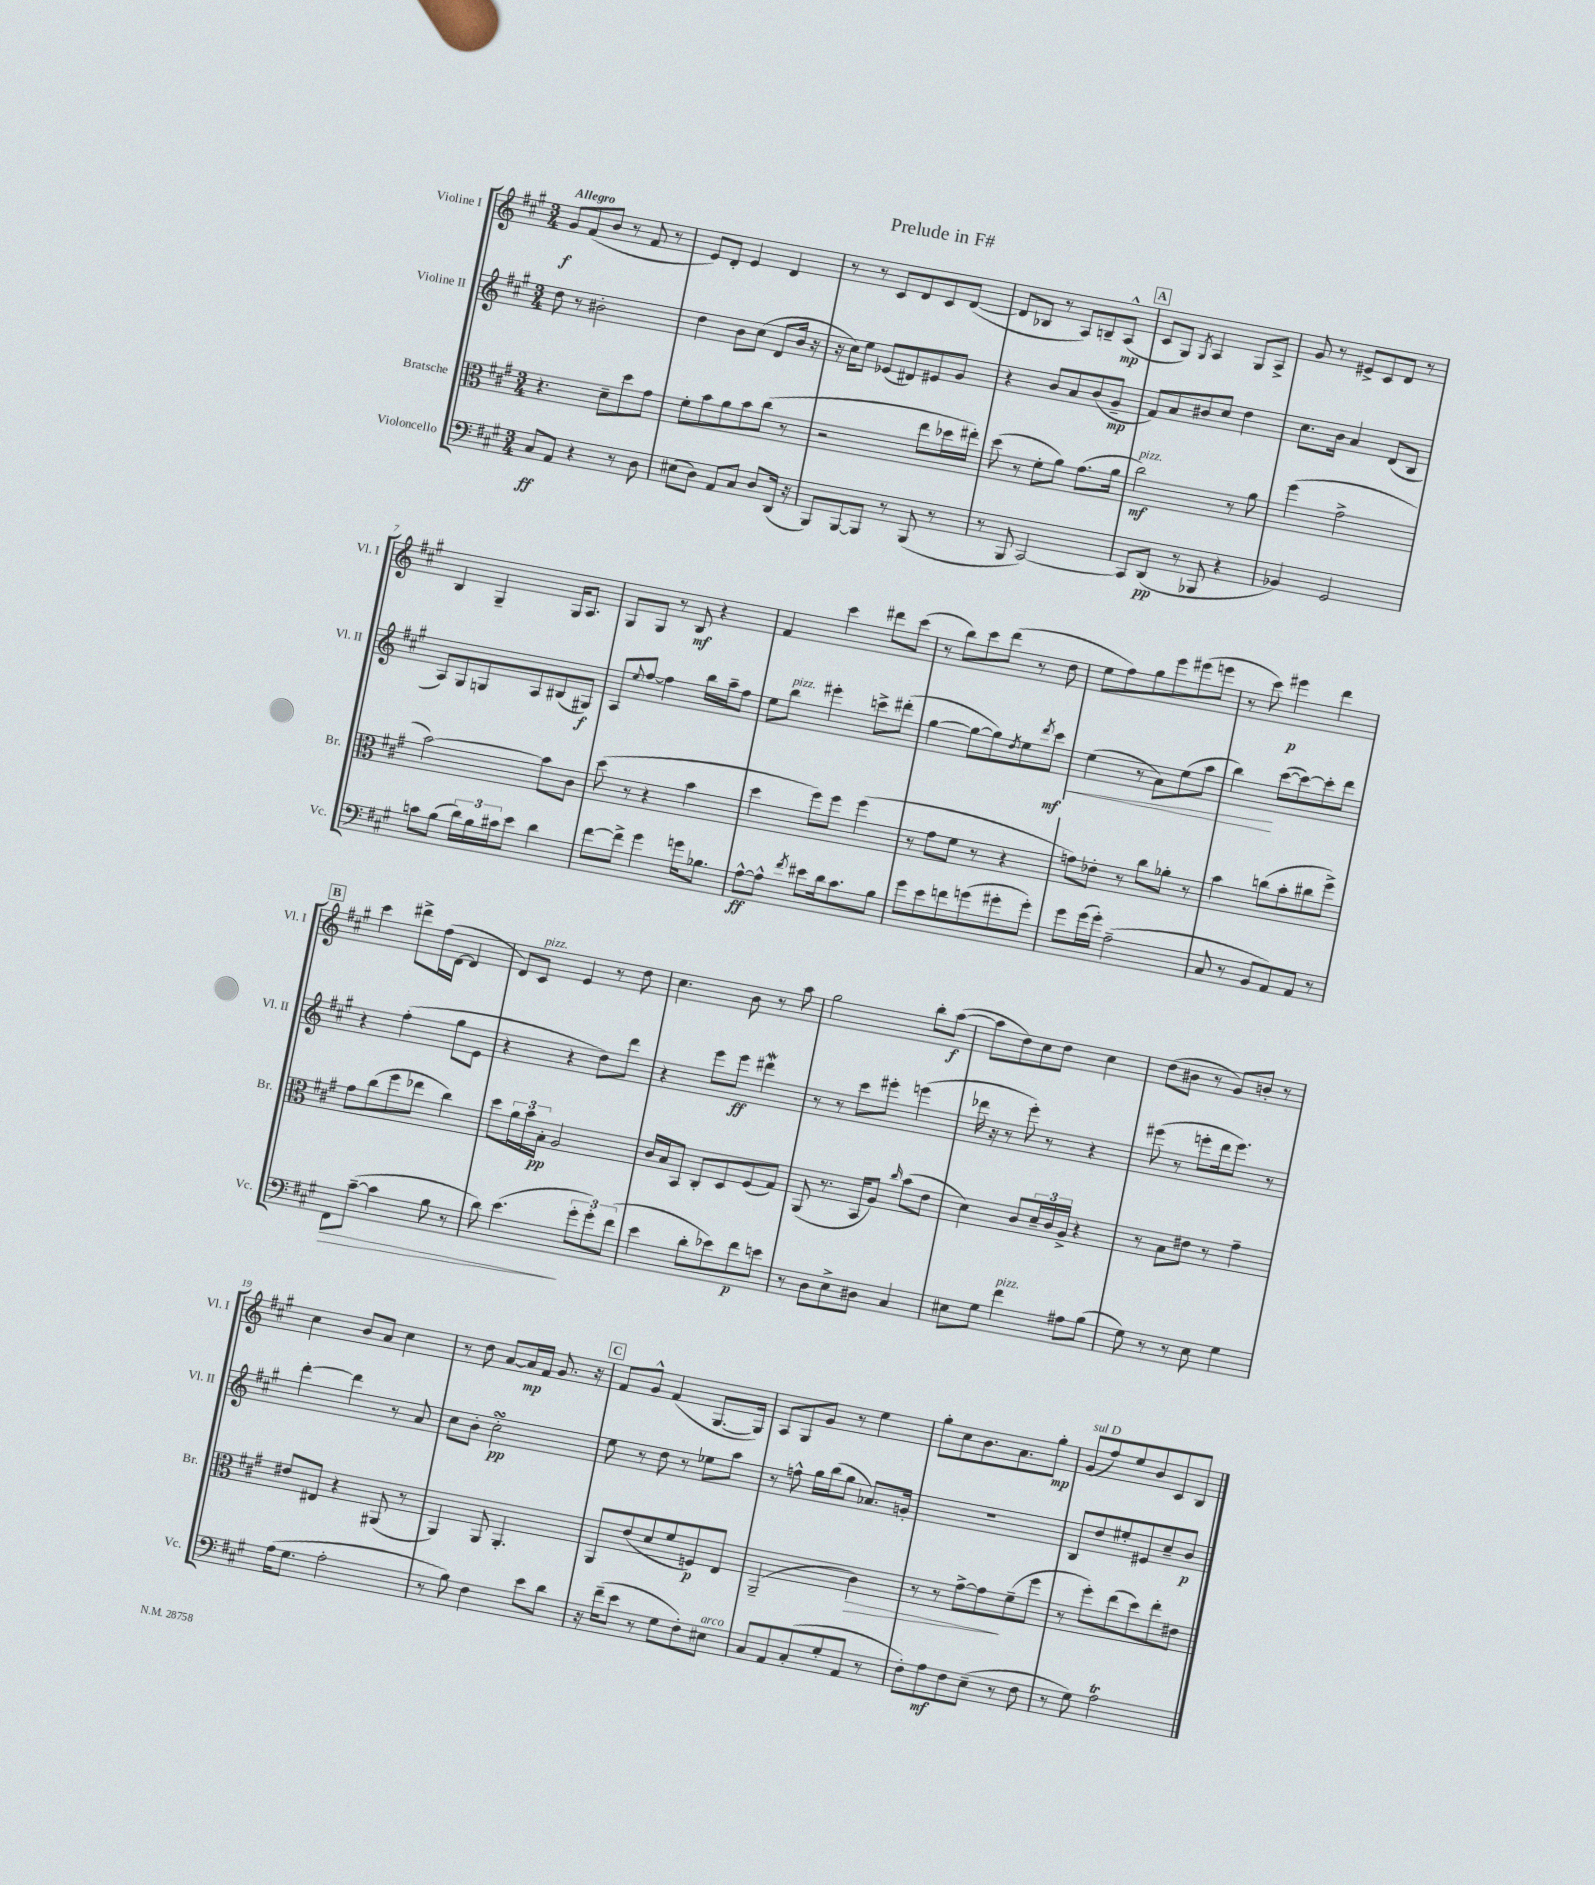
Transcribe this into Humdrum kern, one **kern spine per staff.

**kern	**kern	**kern	**kern
*staff4	*staff3	*staff2	*staff1
*clefF4	*clefC3	*clefG2	*clefG2
*k[f#c#g#]	*k[f#c#g#]	*k[f#c#g#]	*k[f#c#g#]
*M3/4	*M3/4	*M3/4	*M3/4
8C#/L	4.r	8dd\	8g#/L
8AA/J	.	8r	(8f#/
4r	.	2b#'\	8b/J
.	8d~\L	.	8r
8r	8dd\	.	8f#/
8D\	8g#\J	.	8r
=	=	=	=
(8E#\L	8f#'\L	4dd\	8e/L)
8D\J)	8b\	.	8d'/J
8AA/L	8a\	8b\L	4e/
8C#/J	8b\	(8cc#\J	.
8D/L	(8cc#\J	8d/L	4d/
(16DD/Jk	8r	16b/Jk	.
16r	.	16r	.
=	=	=	=
8BBB/L)	2r	16r	8r
.	.	16cc#\LK)	.
[8BBB/	.	8ee\J	8r
8BBB/]J	.	(8e-/L	8c#/L
8r	.	8d#/)	8d/
(8BBB/	8ee\L	8e#/	8c#/
8r	16dd-\L	8g#/J	([8d/J
.	16ee#'\JJ)	.	.
=	=	=	=
8r	(8dd\	4r	8d/]L
8BBB/	8r	.	8B-/J
[2CC#/)	8f#'\L	8b/L	8r
.	8a\J)	8a/	8A/L)
.	(8.g#\L	(8b/	8B~/
.	.	8g#~/J	(8A^^/J
.	16a\Jk	.	.
=	=	=	=
8CC#/]L	2cc#\)	8f#/L)	8c#/L
(8DD/J	.	8a/	8G#/J)
.	.	.	8qG#/
8r	.	8b#/	4A/
8BBB-/	.	8cc#/J	.
4r	8r	4dd\	8G#/L
.	8a\	.	8A^/J
=	=	=	=
4BB-/)	(4ff#\	8.cc#\L	8g#/
.	.	.	8r
.	.	16b\Jk	.
2GG#/	2g#^\	4a/	8e#^/L
.	.	.	8c#/
.	.	(8d/L	8d/J
.	.	8B/J	8r
=	=	=	=
8c\L	[2b\)	8A/L)	4B/
(8B\J	.	8G#/	.
24d\LL)	.	8G/	4G#~/
24B\	.	.	.
24c#\J	.	.	.
8e\J	.	8A/	.
4d\	8b\]L	(8B#/	16G#/LK
.	.	.	8.A/J
.	8c#\J	8G#/J)	.
=	=	=	=
[8f#\L	(8dd\	8A/L	8G#/L
.	.	8qqee/	.
8f#^\]J	8r	[8ff#/J	8G#/J
4g#\	4r	4ff#\]	8r
.	.	.	8B/
16g\LK	4b\	16bb\LL	4r
8.B-\J	.	16aa~\J	.
.	.	8ff#\J	.
=	=	=	=
[8A^^\L	4dd\	8ee\L	4f#/
8A^^\]J	.	8bb\J	.
8qf#/	.	.	.
8e#\L	8ff#\L)	4eee#'\	4ccc#\
16d\k	8ff#\J	.	.
8.c#\	.	.	.
.	(4ff#\	8ccc^\L	8ddd#\L
8B\J	.	(8ddd#'\J	(8ccc#\J
=	=	=	=
8g#\L	8r	[4gg#\	8r
8e\	8g#\L	.	8bb\L)
8f\	8f#\J	8gg#\_L	8ccc#\
(8g\	8r	8gg#\])	(8ddd\J
.	.	8qdd/	.
8g#'\	4r	8ee\	8r
.	.	8qddd/	.
8g#'\J)	.	8ccc#\J	8dd\
=	=	=	=
8g#\L	8g\L)	(4ee\	8ee\L
(16g#\L	8e-'\J	.	8ff#\)
16g#'\JJ)	.	.	.
(2A~\	8r	8r	8gg#\
.	8cc#\L	8a\L)	8eee\
.	8a-'\J	(8ee\	(8eee#\
.	8r	8aa\J	8eee\J
=	=	=	=
8C#/	4b\	4bb\)	8r
8r	.	.	8ccc#\)
8BB/L	(8cc\L	([8ccc#\L	4eee#\
8AA/)	8b'\	8ccc#\_)	.
8AA/J	8cc#\	8ccc#'\]	4ddd\
8r	8ff#^\J)	8ddd\J	.
=	=	=	=
8FF#\L	8g#\L	4r	4ccc#\
([8c#~\J	(8cc#\	.	.
4c#\]	8ff#\	(4ff#'\	8ddd#^\L
.	8ee-\J	.	(16ff#\L
.	.	.	[16d\JJ
8B\	4cc#\)	8gg#\L	4d/]
8r	.	8e\J	.
=	=	=	=
8d\)	8dd\L	4r	8d/L)
(4.e\	24a\L	.	8c#/J
.	24b\	.	.
.	24B'\JJ	.	.
.	2A/	4r	4e/
12g#'\L	.	8dd\L)	8r
12g#'\)	.	.	.
.	.	8ddd\J	8dd\
(12f#\J	.	.	.
=	=	=	=
4e\	16c#/LL	4r	4.cc#\
.	16B/J	.	.
.	8BB/J	.	.
8d'\L	8C#'/L	8eee\L	.
8e-\)	8D/	8eee\J	8b\
8f#\	(8F#/	4ddd#\	8r
8e\J	8G#/J)	.	8aa\
=	=	=	=
8r	(8AA/	8r	2gg#\
8D\L	8.r	8r	.
8E^\	.	8ccc#\L	.
.	16BB/LK	.	.
8D#\J	8A/J)	8eee#'\J	.
.	16qqcc#/	.	.
4C#/	(8b\L	(4eee\	8bb'\L
.	8e\J	.	([8aa\J
=	=	=	=
8E#\L	4d\)	16ddd-\	8aa\]L
.	.	16r	.
8G#\J	.	8r	8dd\)
4f#\	8c#/L	8eee'\)	8cc#\
.	24d~/L	8r	8dd\J
.	24c#/	.	.
.	24A^/JJ	.	.
8A#\L	4r	4r	4cc#\
(8B\J	.	.	.
=	=	=	=
8G#\)	8r	(8eee#\	(8dd\L
8r	8B\L	8r	8b#\J
8r	8e#\J	8eee'\L	8r
8E\	8r	16ddd\k	8g#/L)
.	.	8.eee\J)	.
4G#\	4g#~\	.	8b'/J
.	.	8r	8r
=	=	=	=
(16A\LK	8e#/L	[4ddd'\	4cc#\
8.G#\J	.	.	.
.	8E#/J	.	.
2A'\	4r	4ddd\]	8b/L
.	.	.	8a/J
.	(8AA#/	8r	4cc#\
.	8r	8a/	.
=	=	=	=
8r	4AA/)	8cc#\L	8r
8B\)	.	8b'\J	8dd\
4F#\	8AA/	2cc#'\	[8a/L
.	4.AA'/	.	16a/]L
.	.	.	16f#/JJ
8e\L	.	.	8.g#/
8d\J	.	.	.
.	.	.	16r
=	=	=	=
16r	8AA/L	8ee\	8f#/L
(16f#~\LK	.	.	.
8e\J	(8e/	8r	8g#^^/J
8r	8d/	8dd\	(4f#/
8G#\L	8f#/	8r	.
8F#'\)	8F/)	8ee-\L	[8.G#/L
8E#\J	8E/J	8aa\J	.
.	.	.	16G#/]Jk)
=	=	=	=
8C#/L	(2AA~/	8r	8A/L
8AA/	.	8ff^^\	8G#/
(8C#'/	.	16gg#\LL	8g#/J
.	.	(16bb\J	.
8G#'/	.	8gg#\J	8r
8AA/J	4c#\)	8.a-/L)	4ee\
8r	.	.	.
.	.	16g'/Jk	.
=	=	=	=
8F#'\L)	8r	2.r	8gg#'\L
8A\	8r	.	8cc#\
8F#\	[8g#^\L	.	8.b\
(8E~\J	8g#\]	.	.
.	.	.	8.a\
8r	(8f#~\	.	.
8F#\	8ff#\J	.	8gg#'\J
=	=	=	=
8r	8r	8B/L	(8g#/L
8G#\)	8ff#'\L)	8dd/	8ff#/)
2A\	(8ee\	8ee#'/	8ee/
.	8dd\)	8e#/	8b/
.	8ee'\	8cc#~/	8c#/
.	8e#\J	8b/J	8B/J
==	==	==	==
*-	*-	*-	*-
